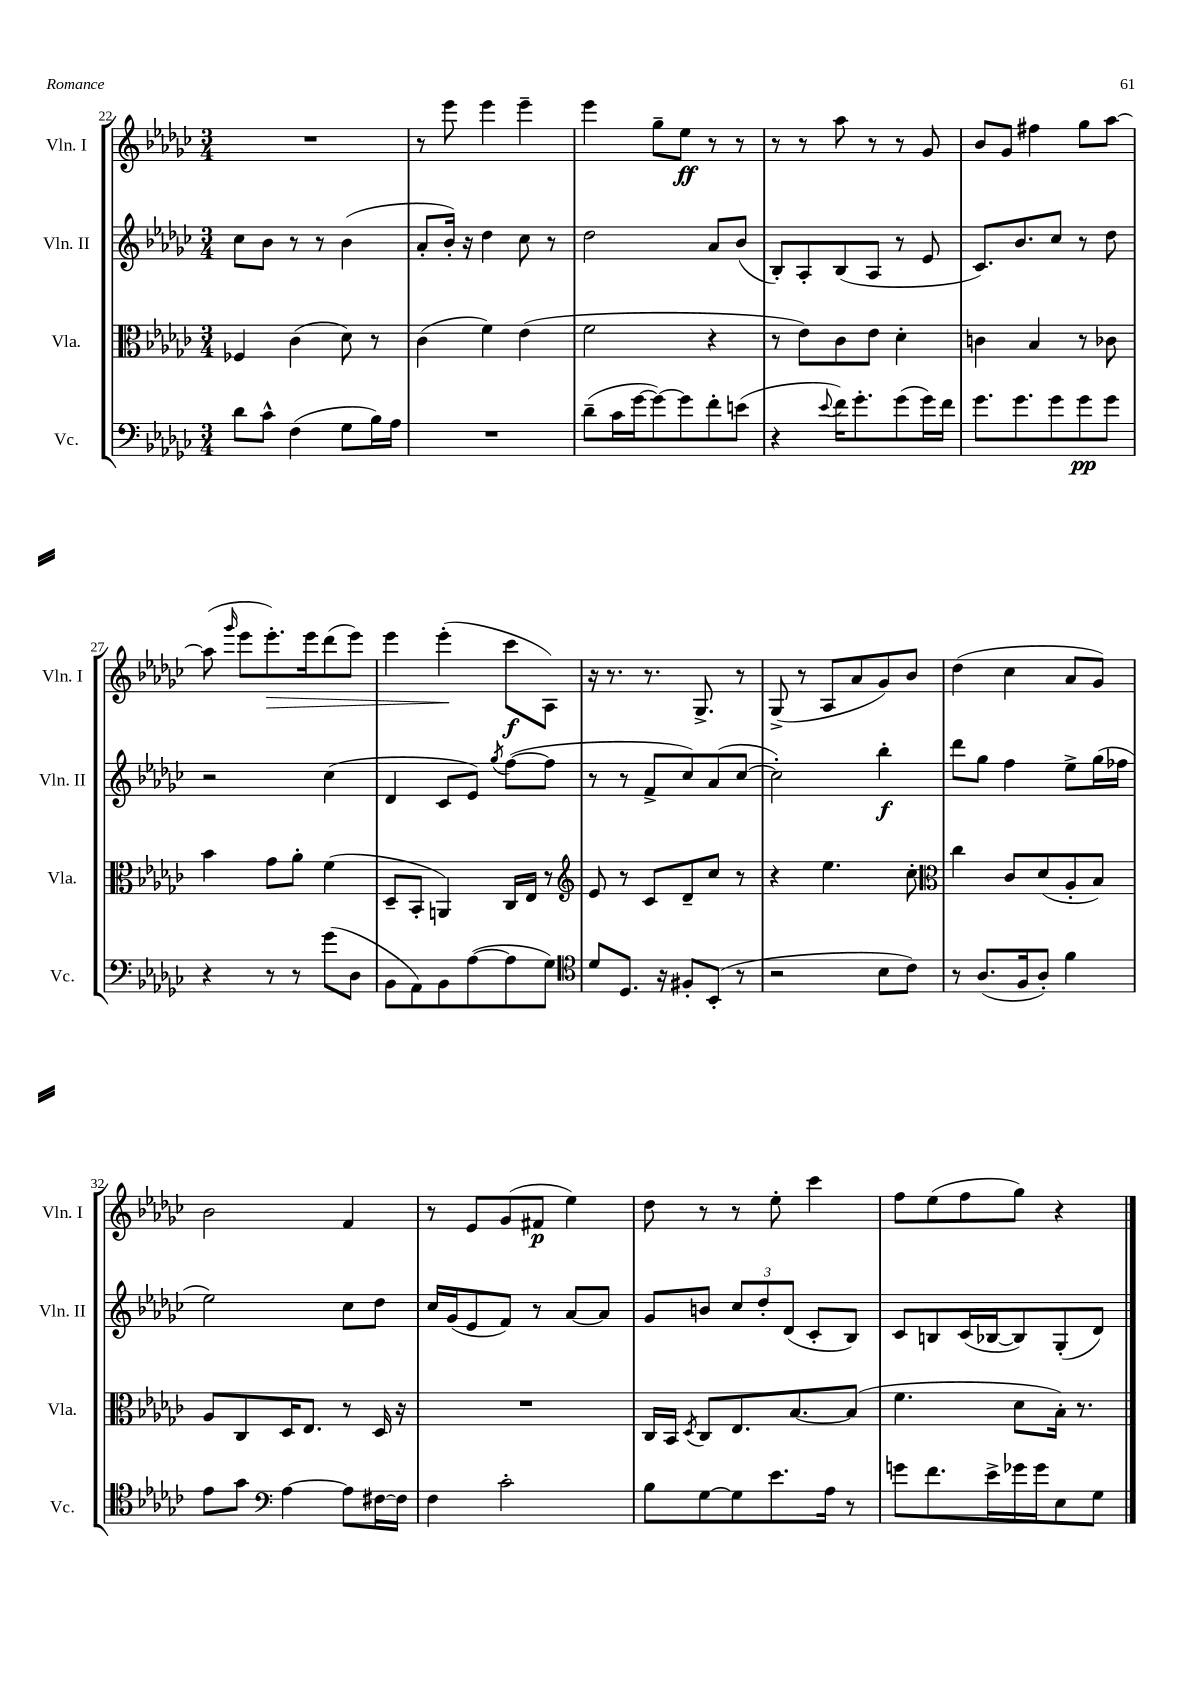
<<
\new StaffGroup <<
\new Staff = "s0" \with { instrumentName = "Vln. I" shortInstrumentName = "Vln. I" } {
    \clef treble \key ges \major \numericTimeSignature \time 3/4
    \autoBeamOff R2. |
    r8 ees'''8 ees'''4 ees'''4-- |
    ees'''4 ges''8[-- ees''8]\ff r8 r8 |
    r8 r8 aes''8 r8 r8 ges'8 |
    bes'8[ ges'8] fis''4 ges''8[ aes''8]~ |
    aes''8( \grace { ges'''16 } ees'''8[ ees'''8.-.\>) ees'''16 des'''8( ees'''8]) |
    ees'''4 ees'''4-.\!( ces'''8[\f aes8]) |
    r16 r8. r8. ges8.-> r8 |
    ges8->( r8 aes8[ aes'8 ges'8) bes'8] |
    des''4( ces''4 aes'8[ ges'8]) |
    bes'2 f'4 |
    r8 ees'8[ ges'8( fis'8]\p ees''4) |
    des''8 r8 r8 ees''8-. ces'''4 |
    f''8[ ees''8( f''8 ges''8]) r4 \bar "|." |
}
\new Staff = "s1" \with { instrumentName = "Vln. II" shortInstrumentName = "Vln. II" } {
    \clef treble \key ges \major \numericTimeSignature \time 3/4
    \autoBeamOff ces''8[ bes'8] r8 r8 bes'4( |
    aes'8[-. bes'16]-.) r16 des''4 ces''8 r8 |
    des''2 aes'8[ bes'8]( |
    bes8[-.) aes8-. bes8( aes8] r8 ees'8 |
    ces'8.[) bes'8. ces''8] r8 des''8 |
    r2 ces''4( |
    des'4 ces'8[ ees'8]) \acciaccatura { ges''8 } f''8[~( f''8] |
    r8 r8 f'8[-> ces''8) aes'8( ces''8]~ |
    ces''2-.) bes''4-.\f |
    des'''8[ ges''8] f''4 ees''8[-> ges''16( fes''16] |
    ees''2) ces''8[ des''8] |
    ces''16[ ges'16( ees'8 f'8]) r8 aes'8[~ aes'8] |
    ges'8[ b'8] \tuplet 3/2 { ces''8[ des''8-. des'8]( } ces'8[-. bes8]) |
    ces'8[ b8 ces'16( bes16~ bes8) ges8-.( des'8]) \bar "|." |
}
\new Staff = "s2" \with { instrumentName = "Vla." shortInstrumentName = "Vla." } {
    \clef alto \key ges \major \numericTimeSignature \time 3/4
    \autoBeamOff fes4 ces'4( des'8) r8 |
    ces'4( f'4) ees'4( |
    f'2 r4 |
    r8 ees'8[) ces'8 ees'8] des'4-. |
    c'4 bes4 r8 ces'8 |
    bes'4 ges'8[ aes'8]-. f'4( |
    des8[-- bes,8]-. a,4) ces16[ ees16] r8 |
    \clef treble ees'8 r8 ces'8[ des'8-- ces''8] r8 |
    r4 ees''4. ces''8-. |
    \clef alto ces''4 ces'8[ des'8( aes8-. bes8]) |
    aes8[ ces8 des16 ees8.] r8 des16 r16 |
    R2. |
    ces16[ bes,16] \acciaccatura { des8 } ces8[ ees8. bes8.~ bes8]( |
    f'4. des'8[ bes16]-.) r8. \bar "|." |
}
\new Staff = "s3" \with { instrumentName = "Vc." shortInstrumentName = "Vc." } {
    \clef bass \key ges \major \numericTimeSignature \time 3/4
    \autoBeamOff des'8[ ces'8]-^ f4( ges8[ bes16) aes16] |
    R2. |
    des'8[--( ces'16 ges'16~ ges'8~) ges'8 f'8-. e'8]( |
    r4 \appoggiatura { ees'8 } f'16[) ges'8.-. ges'8( ges'16) f'16] |
    ges'8.[ ges'8. ges'8 ges'8\pp ges'8] |
    r4 r8 r8 ges'8[( des8] |
    bes,8[ aes,8) bes,8 aes8~( aes8 ges8]) |
    \clef tenor des'8[ des8.] r16 fis8[-. bes,8]-.( r8 |
    r2 bes8[ ces'8]) |
    r8 aes8.[( f16 aes8]-.) f'4 |
    ees'8[ ges'8] \clef bass aes4~ aes8[ fis16~ fis16] |
    f4 ces'2-. |
    bes8[ ges8~ ges8 ees'8. aes16] r8 |
    g'8[ f'8. ees'16-> ges'16 ges'16 ees8 ges8] \bar "|." |
}
>>
>>
\layout { \context { \Score currentBarNumber = #22 } }
